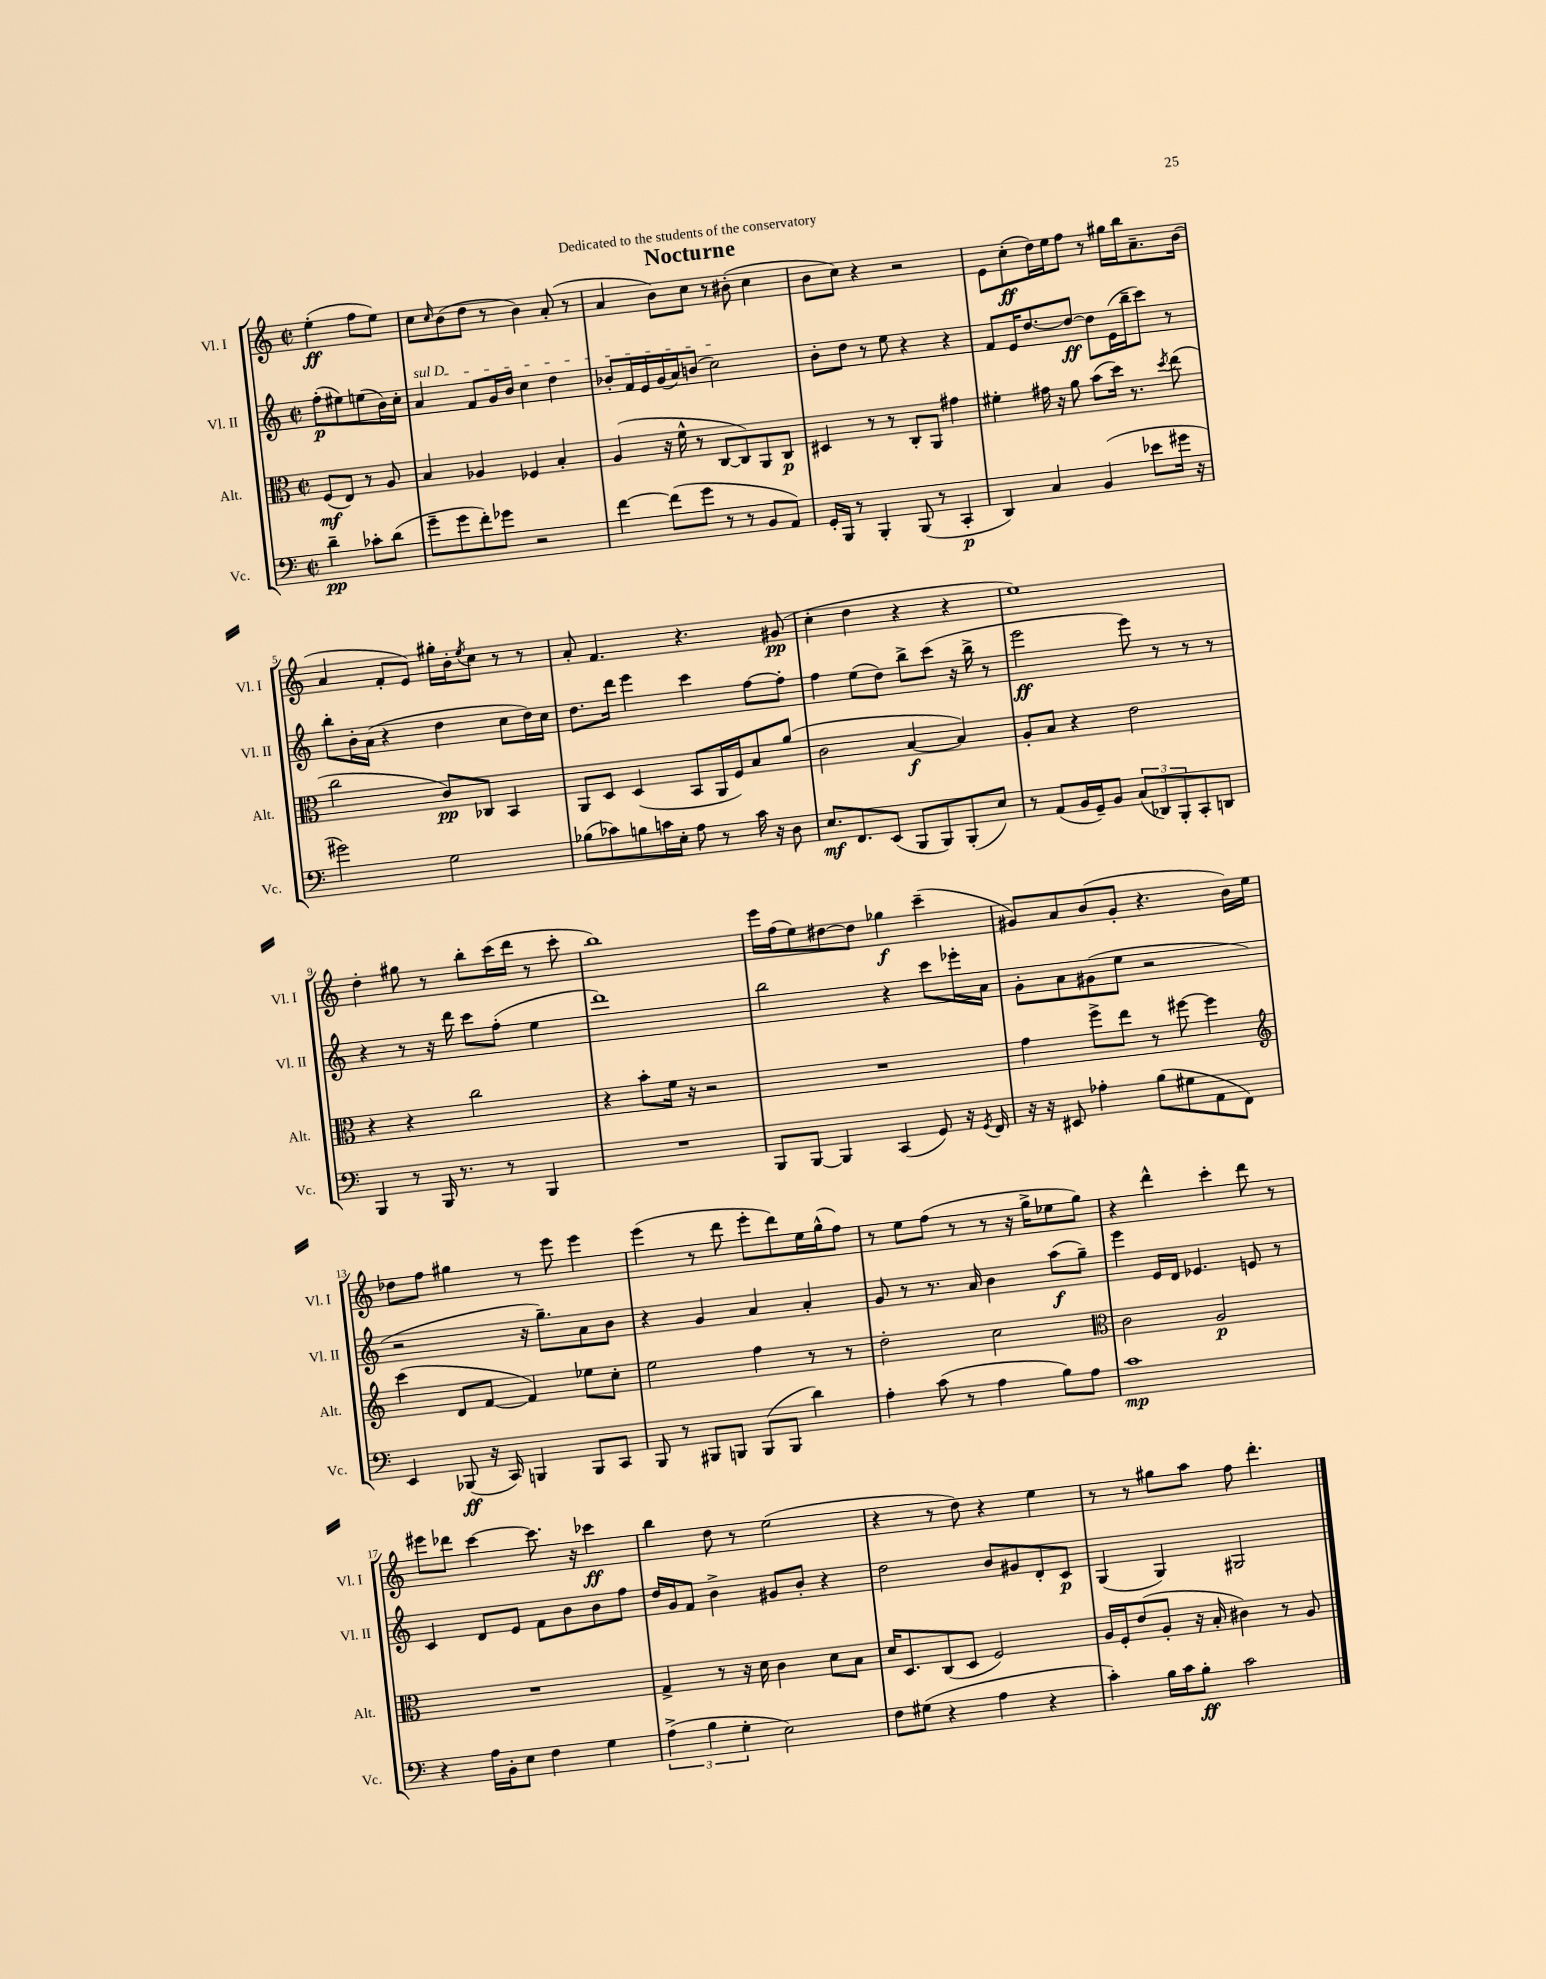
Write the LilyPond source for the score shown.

\header { title = "Nocturne" dedication = "Dedicated to the students of the conservatory" }
<<
\new StaffGroup <<
\new Staff = "s0" \with { instrumentName = "Vl. I" shortInstrumentName = "Vl. I" } {
    \clef treble \key c \major \defaultTimeSignature \time 2/2 \partial 2
    e''4-.\ff( f''8 e''8) |
    c''8 \grace { c''16 } b'8( d''8 r8 b'4) a'8-.( r8 |
    a'4 b'8) c''8 r8 bis'8-.( c''4 |
    b'8 c''8) r4 r2 |
    e'8 c''8-.\ff( d''16) e''16 f''8 r8 gis''16 b''16 a'8.-- b'16( |
    a'4 f'8-. e'8) gis''16-. b'16-. \acciaccatura { e''8 } c''8 r8 r8 |
    a'8-. f'4. r4. gis'8\pp( |
    c''4-. d''4 r4 r4 |
    e''1) |
    d''4-. gis''8 r8 b''8-. c'''16( d'''16 r8 c'''8-. |
    b''1) |
    e'''16 f''16( e''8) dis''8~ dis''8 ges''4\f c'''4--( |
    gis'8) a'8 b'8( gis'8-. r4. b'16) e''16 |
    des''8 f''8 gis''4 r8 e'''8 e'''4 |
    e'''4( r8 d'''8 e'''8-. d'''8) e''16 g''16-^( f''8) |
    r8 e''8 f''8( r8 r8 r16 g''16-> ees''8 g''8) |
    r4 d'''4-^ c'''4-. d'''8 r8 |
    eis'''8 des'''8 c'''4~ c'''8. r16 ces'''4\ff |
    b''4 d''8 r8 e''2( |
    r4 r8 d''8) r4 e''4 |
    r8 r8 gis''8 a''8 f''8 d'''4.-. \bar "|." |
}
\new Staff = "s1" \with { instrumentName = "Vl. II" shortInstrumentName = "Vl. II" } {
    \clef treble \key c \major \defaultTimeSignature \time 2/2 \partial 2
    f''8-.\p( eis''8) e''8( b'16) c''16-. |
    \once \override TextSpanner.bound-details.left.text = \markup { \italic "sul D" } a'4\startTextSpan f'8 g'16 b'16 c''4 d''4 |
    bes'8-. f'16 e'16 g'16( a'16) b'8( c''2\stopTextSpan) |
    b'8-. d''8 r8 e''8 r4 r4 |
    f'8 e'16 d''8.~ d''8~\ff d''8 e'16( b''16-- c'''8) r8 |
    b''8-. b'16-. a'16( r4 d''4 c''8 d''16) c''16 |
    d''8. d'''16 e'''4 c'''4 f''8~ f''8-. |
    f''4 e''8( d''8) b''8-> c'''8( r16 b''16-> r8 |
    e'''2\ff e'''8) r8 r8 r8 |
    r4 r8 r16 d'''16 c'''8 f''8-.( e''4 |
    d'''1) |
    b''2 r4 c'''8 ees'''16-. a'16 |
    g'8-. a'8 gis'8( e''8 r2 |
    r2 r16 g''8.--) a'8 b'8 |
    r4 g'4 a'4 a'4-. |
    g'8 r8 r8. a'16 b'4 a''8\f( g''8--) |
    e'''4 e'16 d'16 ees'4. e'8 r8 |
    c'4 d'8 e'8 f'8 b'8 b'8 f''8 |
    d''16 g'16 f'8 b'4-> gis'8 b'8-. r4 |
    d''2 b'8 gis'8 d'8-. c'8\p |
    g4( g4) gis2 \bar "|." |
}
\new Staff = "s2" \with { instrumentName = "Alt." shortInstrumentName = "Alt." } {
    \clef alto \key c \major \defaultTimeSignature \time 2/2 \partial 2
    f8\mf( e8) r8 a8 |
    b4 aes4 fes4 b4-. |
    a4( r16 f'16-^ r8 c8~ c8) a,8 c8\p |
    dis4 r8 r8 c8-. a,8 gis'4 |
    fis'4-. gis'16 r16 a'8 b'8( d''16) r8. \acciaccatura { d''8 } e''8( |
    c''2 c'8\pp) ces8 b,4 |
    a,8 d8 d4( b,8 a,16 f16) b8 a'8( |
    c'2 b4~\f b4) |
    a8-. b8 r4 e'2 |
    r4 r4 c''2 |
    r4 b'8-. f'16 r16 r2 |
    R1 |
    g'4 f''8-> e''8 r8 fis''8~ fis''4 |
    \clef treble c'''4( d'8 f'8~ f'4) ees''8 c''8-. |
    e''2 f''4 r8 r8 |
    d''2-. c''2 |
    \clef alto c'2 a2\p |
    R1 |
    g4-> r8 r16 d'16 c'4 d'8 b8 |
    d'16 d8. c8( d8 f2) |
    a16 f16-. e'8( a8-. r16 b16-. cis'4) r8 a8 \bar "|." |
}
\new Staff = "s3" \with { instrumentName = "Vc." shortInstrumentName = "Vc." } {
    \clef bass \key c \major \defaultTimeSignature \time 2/2 \partial 2
    d'4--\pp ces'8-. d'8( |
    g'8-- g'8 f'8-.) ges'8 r2 |
    f'4~ f'8( g'8 r8 r8 b,8 a,8) |
    g,16-. b,,16 r8 b,,4-. b,,8( r8 c,4-.\p |
    d,4) c4 b,4( ees'8 gis'16 r16 |
    gis'2) g2 |
    bes8( ces'8) b8 c'16 e16-. a8 r8 c'16 r16 d8 |
    e8.\mf f,8. e,8( b,,8 b,,8) b,,8-.( e8) |
    r8 a,8( b,16 g,16--) b,8 \tuplet 3/2 { c8( des,8) b,,8-. } c,8-. d,8 |
    b,,4 r8 b,,16 r8. r8 b,,4 |
    R1 |
    b,,8 b,,8~ b,,4 c,4( g,8) r16 \acciaccatura { g,8 } f,16 |
    r16 r16 eis,8 aes4-. b8( gis8 a,8 f,8) |
    e,4 bes,,8\ff( r16 c,16) b,,4 b,,8 c,8 |
    b,,8 r8 bis,,8 b,,8 b,,8( b,,8 d'4) |
    a4-. c'8( r8 a4 b8) a8 |
    c'1\mp |
    r4 a16 b,16-. e8 f4 g4 |
    \tuplet 3/2 { a4->( b4 g4-. } e2) |
    f8 gis8( r4 a4 r4 |
    c'4-.) b16 c'16 b8-.\ff c'2 \bar "|." |
}
>>
>>
